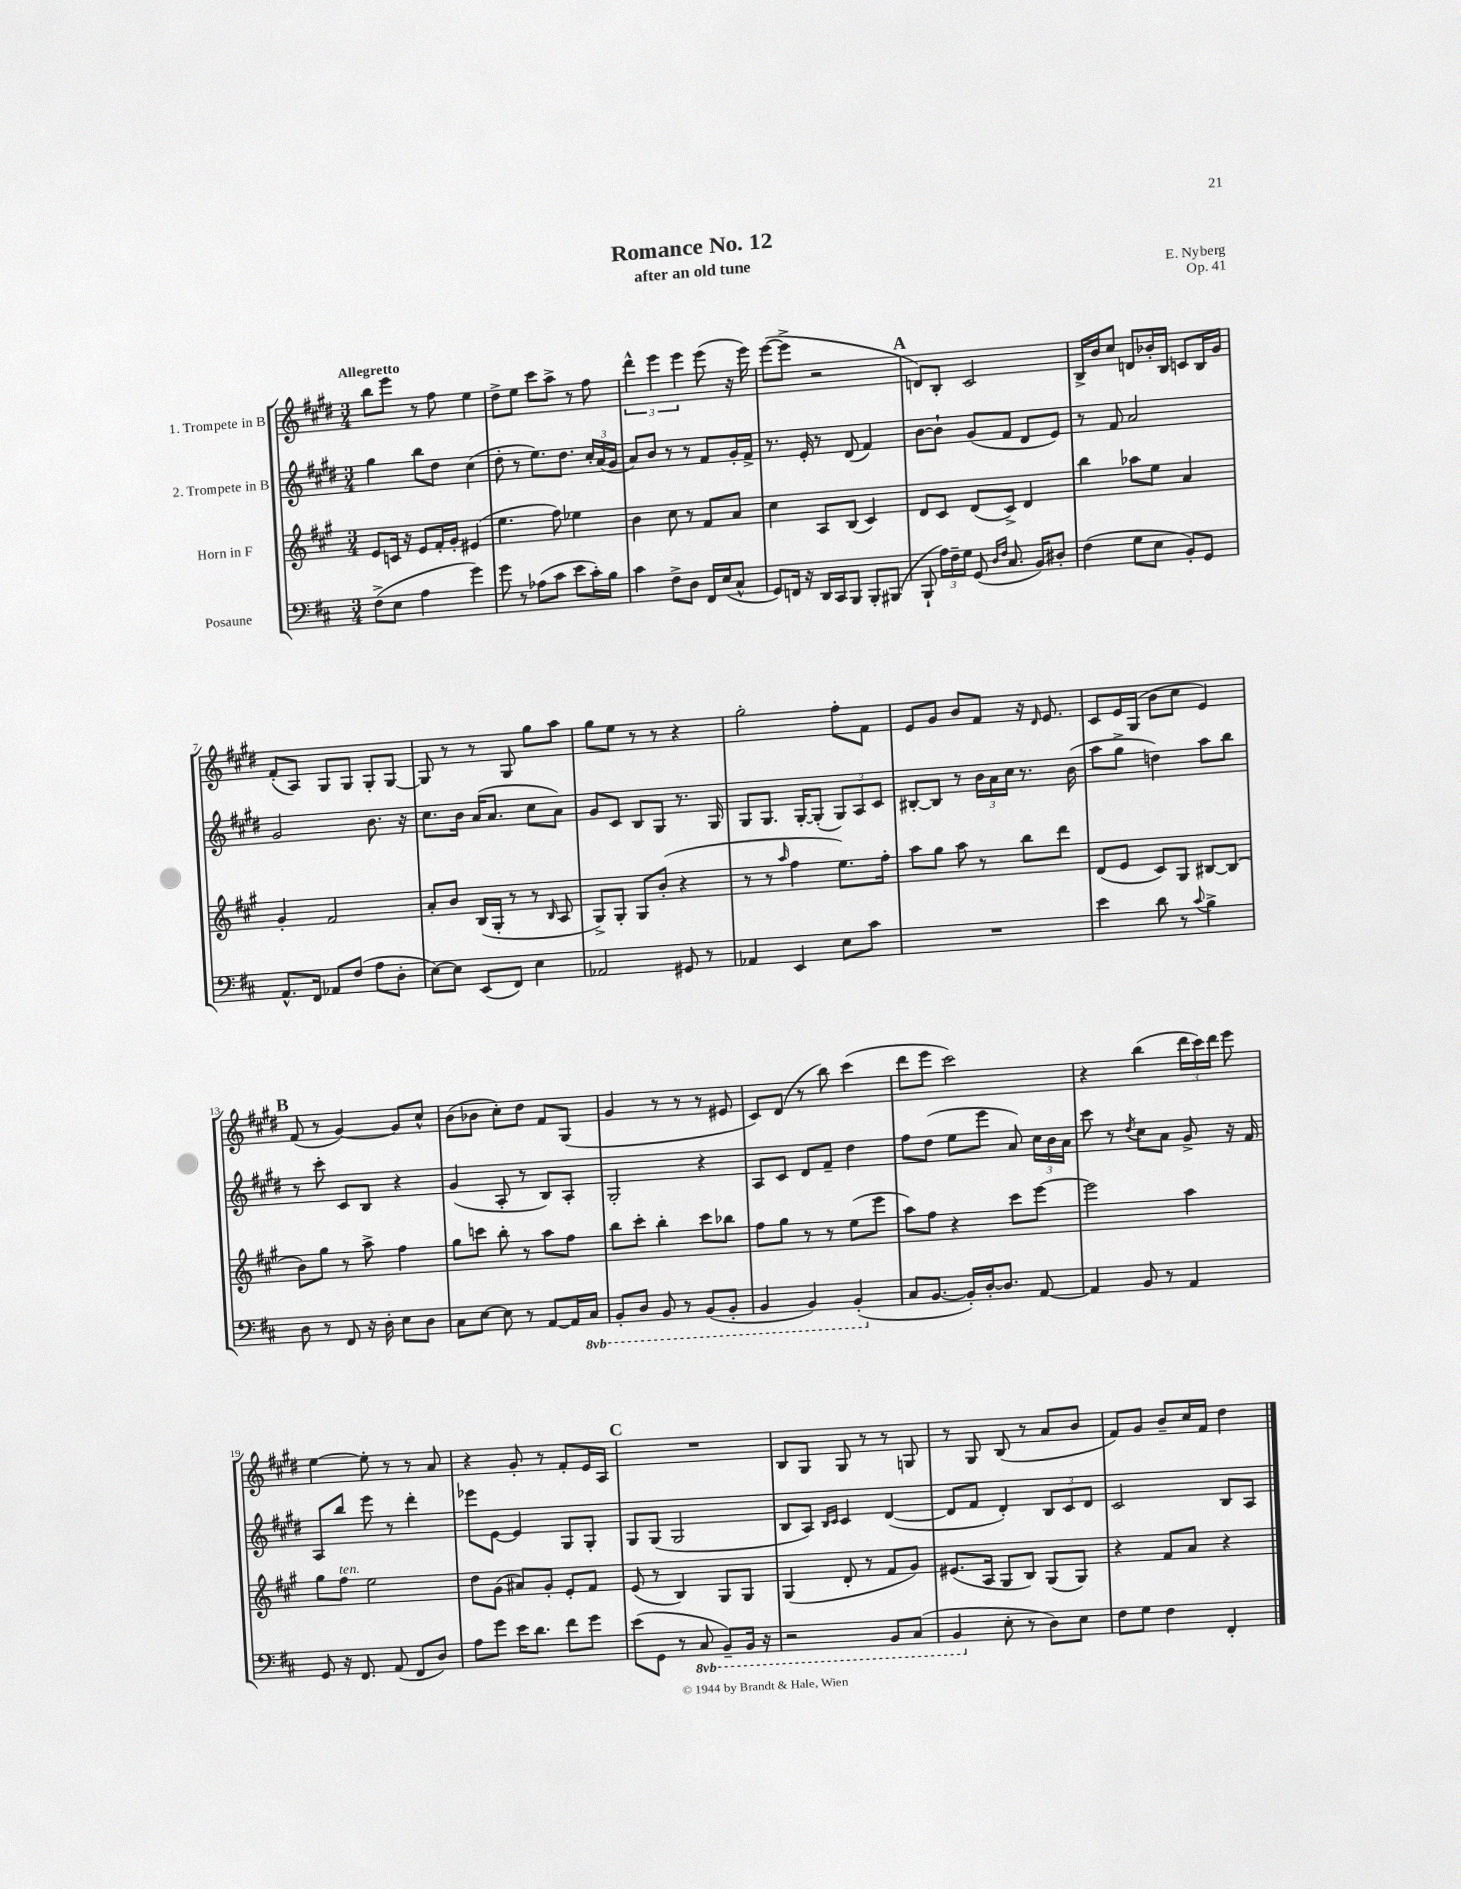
\header { title = "Romance No. 12" composer = "E. Nyberg" subtitle = "after an old tune" opus = "Op. 41" }
<<
\new StaffGroup <<
\new Staff = "s0" \with { instrumentName = "1. Trompete in B" } {
    \clef treble \key e \major \numericTimeSignature \time 3/4 \tempo "Allegretto"
    \autoBeamOff b''8[ e'''8] r8 fis''8 e''4 |
    dis''8[-> e''8] cis'''8[ a''8]-> r8 fis''8 |
    \tuplet 3/2 { dis'''4-^ e'''4 e'''4 } e'''8( r16 e'''16) |
    e'''8[~( e'''8]-> r2 |
    \mark \markup { \bold "A" } d'8[) b8]-. cis'2 |
    b16[-> b'16 cis''8] d'8[ bes'16-. b16] c'8[ b16 gis'16] |
    fis'8[-.( a8]) gis8[ gis8] gis8[-. gis8]~ |
    gis8 r8 r8 gis8 gis''8[ a''8] |
    gis''8[ e''8] r8 r8 r4 |
    gis''2-. fis''8[-. fis'8] |
    e'8[ gis'8] b'8[ fis'8] r16 \grace { dis'16 } e'8. |
    cis'8[ e'16 gis16]( b'8[ cis''8] e'4) |
    \mark \markup { \bold "B" } fis'8( r8 gis'4~) gis'8[ cis''8]-^ |
    b'8[( bes'8] cis''8[-.) dis''8] fis'8[ gis8]( |
    gis'4 r8 r8 r8 eis'8 |
    cis'8[) dis'8]( r8 b''8) cis'''4( |
    dis'''8[ e'''8] cis'''2) |
    r4 b''4( \tuplet 3/2 { dis'''16[ cis'''16) dis'''16] } e'''8 |
    e''4~ e''8-. r8 r8 a'8 |
    r4 gis'8-. r8 fis'8[-. e'16 a16] |
    \mark \markup { \bold "C" } R2. |
    b8[ gis8] gis8 r8 r8 g8 |
    r8 gis8 b8( r8 a'8[ b'8] |
    fis'8[) gis'8] b'8[-- cis''16 fis'16] dis''4 \bar "|." |
}
\new Staff = "s1" \with { instrumentName = "2. Trompete in B" } {
    \clef treble \key e \major \numericTimeSignature \time 3/4
    \autoBeamOff gis''4 b''8[ dis''8] cis''4( |
    dis''8-. r8 e''8.[) dis''8.] \tuplet 3/2 { cis''16[-. a'16( gis'16] } |
    a'8[) b'8] r8 r8 fis'8[ gis'16-. fis'16]-> |
    r8. e'16-. r8 dis'8( fis'4) |
    \mark \markup { \bold "A" } b'8[~ b'8]-! gis'8[( fis'8] dis'8[ e'8]) |
    r8 fis'8 a'2 |
    gis'2 b'8. r16 |
    cis''8.[ b'16] a'16[( a'8.] cis''8[ a'8]) |
    gis'8[ cis'8] b8[ gis8] r8. gis16 |
    gis8[ gis8.] gis16[~-. gis8]-.( \tuplet 3/2 { gis8[) a8 cis'8] } |
    bis8[~-. bis8] r8 \tuplet 3/2 { b'16[ a'16 cis''16] } r8. b'16( |
    a''8[ gis''8]-> d''4) a''8[ b''8] |
    \mark \markup { \bold "B" } r8 cis'''8-. cis'8[ b8] r4 |
    gis'4( a8-. r8 b8[) a8]-. |
    gis2-. r4 |
    a8[ cis'8] dis'8[ fis'8]-- dis''4 |
    fis''8[ dis''8]( e''8[ e'''8] a'8) \tuplet 3/2 { cis''16[ b'16 a'16] } |
    cis'''8 r8 \acciaccatura { dis''8 } cis''8[ a'8] gis'8-> r16 fis'16 |
    a8[ b''8] e'''8 r8 dis'''4-. |
    ees'''8[ e'8]~ e'4 gis8[ gis8]-. |
    \mark \markup { \bold "C" } gis8[ gis8]( gis2 |
    b8[ a8]) \grace { b16[ cis'16] } cis'4 dis'4~( |
    dis'8[ fis'8] dis'4-.) \tuplet 3/2 { b8[ cis'8 dis'8] } |
    cis'2 b8[ a8] \bar "|." |
}
\new Staff = "s2" \with { instrumentName = "Horn in F" } {
    \clef treble \key a \major \numericTimeSignature \time 3/4
    \autoBeamOff e'8[ c'16] r16 e'8[ fis'16-. gis'16]-. eis'4( |
    e''4. fis''8) ees''4 |
    b'4 cis''8 r8 fis'8[ a'8] |
    cis''4 a8[ b8]( cis'4) |
    \mark \markup { \bold "A" } d'8[ cis'8] d'8[( cis'8]->) d'4 |
    b''4 aes''8[ e''8] a'4 |
    gis'4-. fis'2 |
    a'8[-. b'8] b16[( gis16]-. r8 r8 \grace { b16 } a8 |
    gis8[->) gis8]-. gis8[ b'8]-.( r4 |
    r8 r8 \grace { a''16 } fis''4 e''8.[) fis''16]-. |
    a''8[ gis''8] a''8 r8 b''8[ d'''8] |
    d'8[( e'8] cis'8[) gis8] bis8[~ bis8]( |
    \mark \markup { \bold "B" } b'8[) gis''8] r8 a''8-> fis''4 |
    gis''8[ c'''8] b''8-. r8 a''8[ fis''8] |
    b''8[ cis'''8]-. b''4-. cis'''8[ bes''8] |
    fis''8[ gis''8] r8 r8 e''8[( e'''8] |
    a''8[) fis''8] r4 cis'''8[ e'''8]~ |
    e'''2 a''4 |
    gis''8[ fis''8]^\markup { \italic "ten." } e''2 |
    d''8[ gis'8]( ais'8[) gis'8]-. e'8[-. fis'8] |
    \mark \markup { \bold "C" } e'8( r8 b4) gis8[ gis8] |
    gis4( d'8-. r8 fis'8[ gis'8]) |
    eis'8.[( a16] gis8[ b8]) gis8[( gis8]) |
    r4 fis'8[ a'8] r4 \bar "|." |
}
\new Staff = "s3" \with { instrumentName = "Posaune" } {
    \clef bass \key d \major \numericTimeSignature \time 3/4 \set Staff.ottavationMarkups = #ottavation-simple-ordinals
    \autoBeamOff fis8[->( e8] a4 g'4) |
    g'8 r8 aes8[( cis'8] e'8[ cis'16-.) b16] |
    cis'4 fis8[-> d8] fis,16[ e16( cis8]-^ |
    g,8[) f,16] r16 d,16[ cis,16 b,,8] b,,8[-. bis,,8]( |
    \mark \markup { \bold "A" } b,,8-! \tuplet 3/2 { a16[) fis16-- g16] } g,8( \grace { d16[ fis16] } cis8. b,16[) dis8]-. |
    fis4( g8[ e8] b,8[-.) g,8] |
    a,8.[-^ fis,16] aes,8[ fis8]( a8[ d8]-. |
    e8[~) e8] e,8[( fis,8]) e4 |
    aes,2 gis,8 r8 |
    aes,4 e,4 e8[ cis'8] |
    R2. |
    e'4 d'8 r8 \appoggiatura { cis'8 } b4-> |
    \mark \markup { \bold "B" } d8 r8 fis,8 r16 d16-. e8[ d8] |
    cis8[ e8]~ e8 r8 a,8[~ a,16 \ottava #-1 cis,16] |
    b,,8[-. d,8] b,,8 r8 b,,8[( b,,8]-. |
    b,,4 b,,4) b,,4-.( \ottava #0 |
    cis8[ b,8.]~ b,16[-.) d16~-. d8.] a,8~ |
    a,4 b,8 r8 a,4 |
    g,8 r16 fis,8. a,8( fis,8[ d8]) |
    a8[ g'8] e'16[ d'8.] fis'8[ g'8] |
    \mark \markup { \bold "C" } e'8[( g,8] r8 \ottava #-1 cis,8 b,,8[--) b,,16] r16 |
    r2 b,,8[ cis,8]( |
    b,,4 \ottava #0 e8-. r8 d8[) e8] |
    fis8[ g8] fis4 fis,4-. \bar "|." |
}
>>
>>
